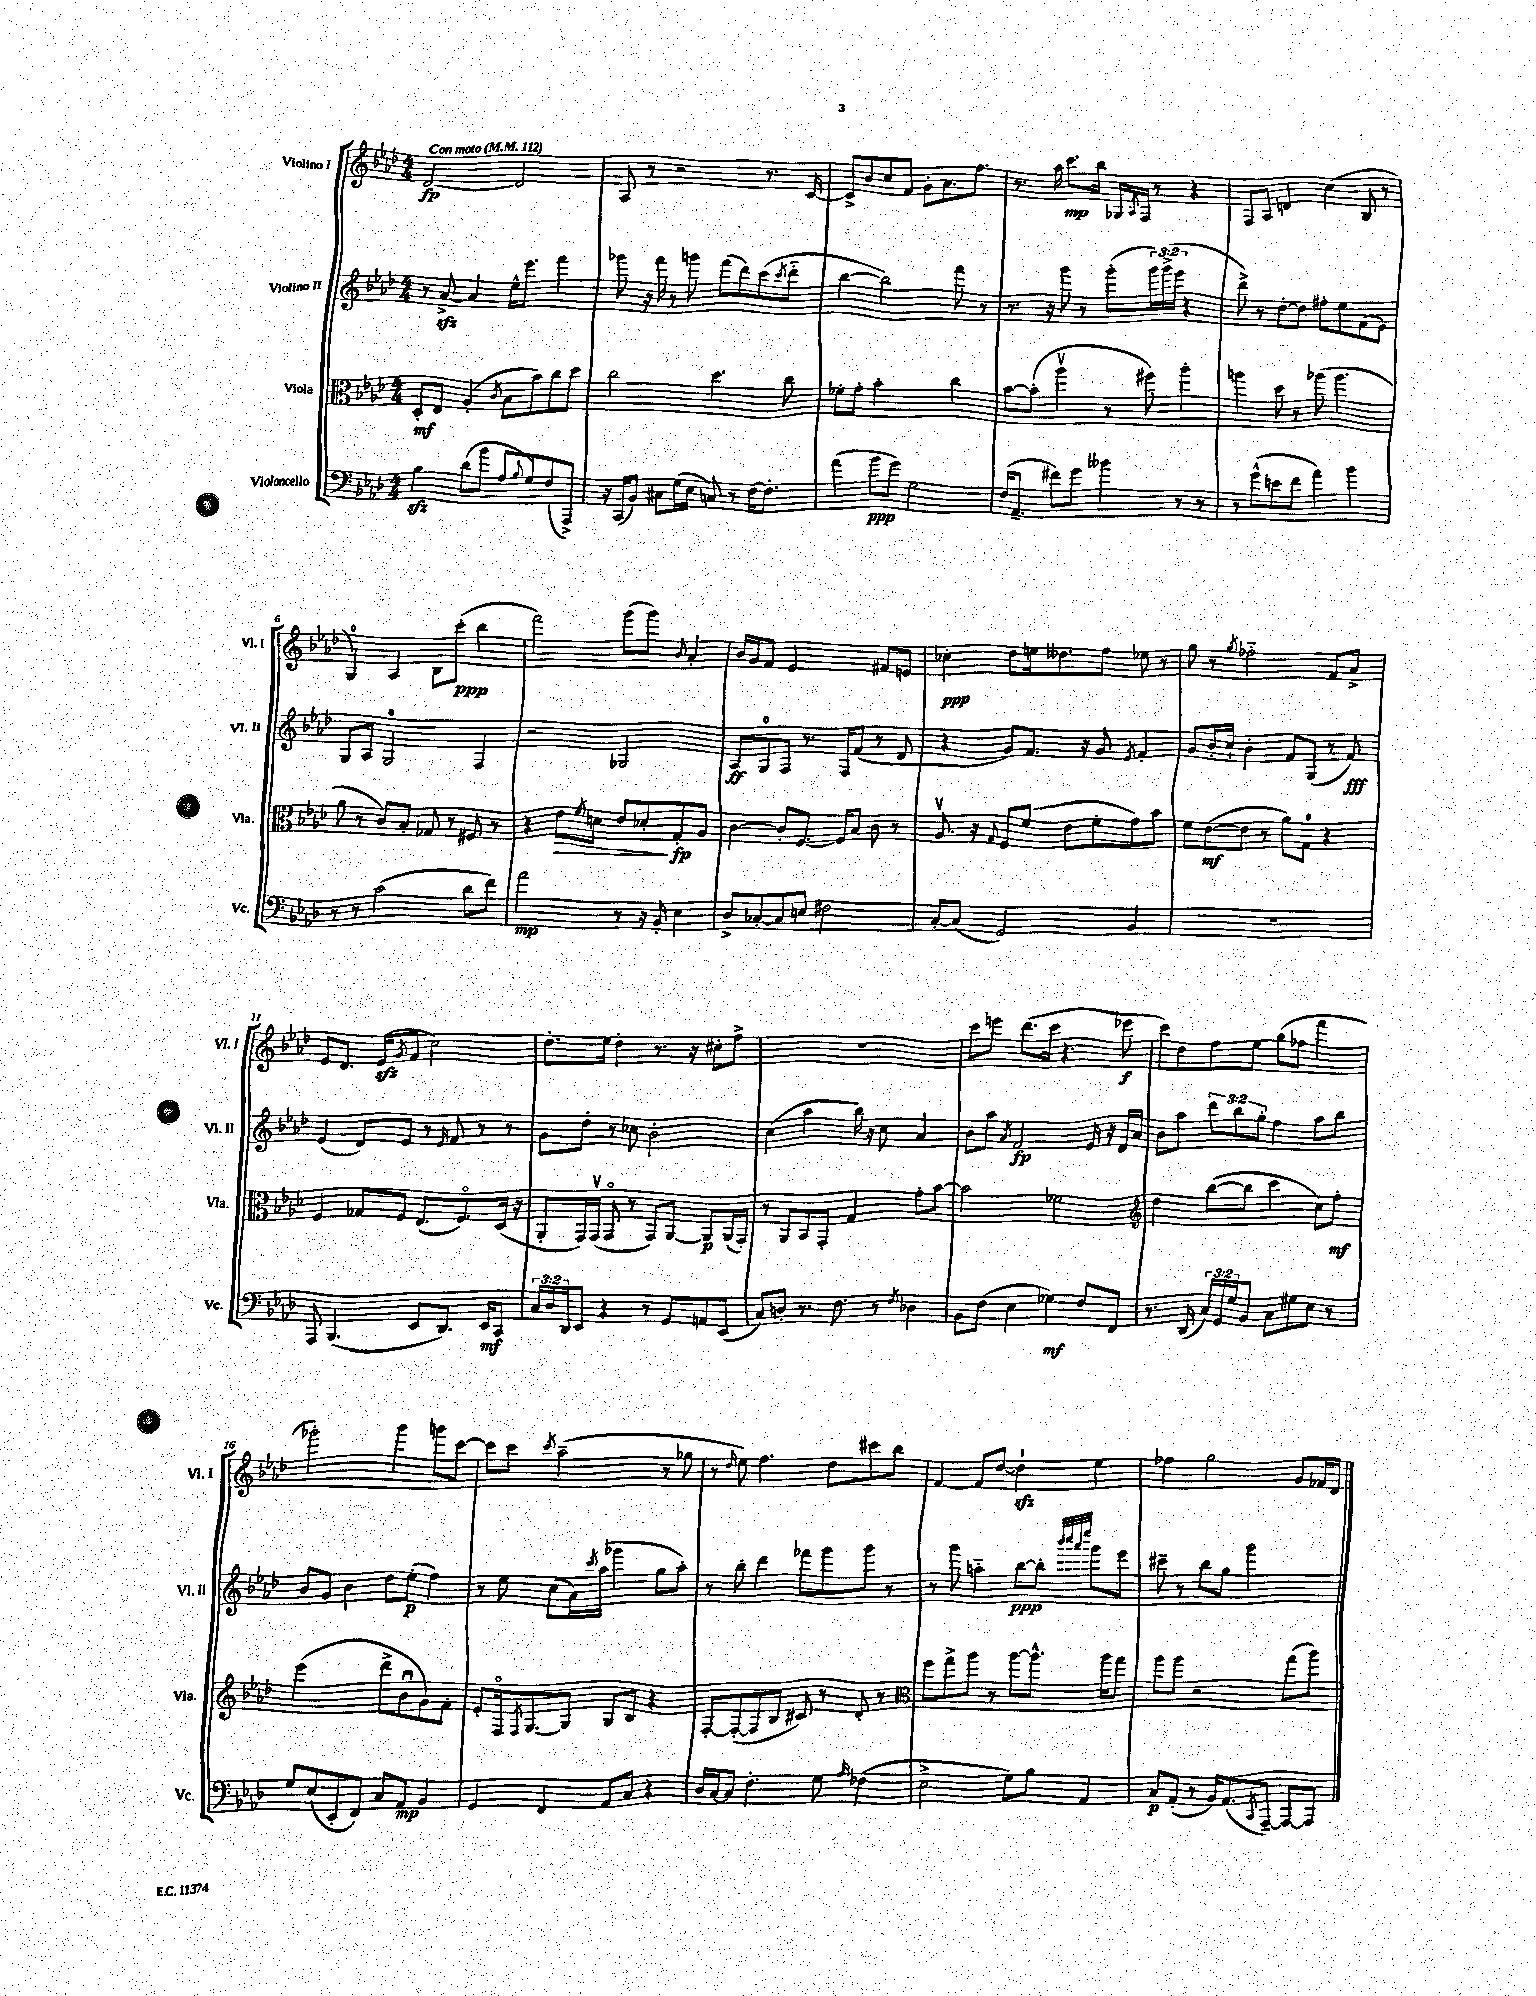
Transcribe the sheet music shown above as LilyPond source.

<<
\new StaffGroup <<
\new Staff = "s0" \with { instrumentName = "Violino I" shortInstrumentName = "Vl. I" } {
    \clef treble \key aes \major \numericTimeSignature \time 4/4 \tempo "Con moto" 4 = 112
    des'2~\fp des'2 |
    aes8 r8 r2 r8. c'16~ |
    c'8-> bes'8 c''8 f'8 g'8-. aes'8. f''8. |
    r8. aes''16 c'''8.\mp bes''16 ges16 \acciaccatura { aes8 } f16 r8 r4 |
    f8 aes8 d'4 c''4( bes8 r8 |
    g4-0) aes4 bes8 c'''8-.\ppp( bes''4 |
    f'''2) g'''8( g'''8) \appoggiatura { bes'8 } aes'4-. |
    bes'16 g'16 f'8 ees'2 fis'8 e'8 |
    ces''4-.\ppp des''8 e''16 deses''8. f''8 ees''8 r8 |
    g''8 r8 \acciaccatura { g''8 } fes''2-_ f'8 aes'8-> |
    ees'8 des'8. ees'16\sfz( \acciaccatura { g'8 } f'8 c''2) |
    des''8.-. ees''16 des''4-. r8. r16 cis''8-. f''8-> |
    R1 |
    c'''8 e'''8 des'''8.( c'''16 r4. ees'''8\f |
    c'''8) des''8 f''8 ees''8 g''8( fes''8 f'''4 |
    ges'''2-.) ges'''4 g'''8 c'''8~ |
    c'''8 c'''8 \acciaccatura { c'''8 } aes''2--( r8 ges''8 |
    r8 \grace { des''16 } ees''8) f''4. des''8 cis'''8 bes''8 |
    f'4~ f'8 des''8~ des''4-!\sfz ees''4 |
    fes''4 g''2 g'8 fes'16 des'16 \bar "|." |
}
\new Staff = "s1" \with { instrumentName = "Violino II" shortInstrumentName = "Vl. II" } {
    \clef treble \key aes \major \numericTimeSignature \time 4/4 \override Staff.TupletNumber.text = #tuplet-number::calc-fraction-text
    r8 aes'8~->\sfz aes'4 ees''16-^ ees'''8. f'''4 |
    ges'''8 r16 f'''16 r8 g'''8 f'''8( des'''8) c'''8( \acciaccatura { c'''8 } des'''8-_ |
    bes''4~ bes''2) f'''8 r8 |
    r8. r16 g'''8 r8 g'''8-.( \tuplet 3/2 { g'''16) g'''16->( ees'''16 } r4 |
    des'''8->) r8 des''8~-. des''8 fis''8-. ees''8 f'8( ees'8) |
    g8 aes8 g2-0 f4 |
    r2 ges2 |
    aes8\ff g8-0 f8 r8. f16 f'8( r8 des'8 |
    r4 g'8) f'8. r16 g'8 \acciaccatura { ees'8 } f'4-. |
    g'8 bes'16-. c''16-! bes'4-. f'8 g8( r8 f'8\fff) |
    ees'4( des'8) ees'8 r8 \grace { ees'16 } f'8 r8 r8 |
    g'8 des''8-. r8 ces''8 bes'2-. |
    c''4( aes''4 bes''16) r16 c''8 aes'4 |
    bes'8 aes''8 \acciaccatura { aes'8 } f'2\fp ees'16 r16 des'16 aes'16 |
    bes'8 aes''8 \tuplet 3/2 { des'''8 bes''8 g''8-. } f''4 aes''8 bes''8 |
    bes'8 g'8 bes'4 des''8 ees''8-.\p( f''4) |
    r8 ees''8 c''8( aes'16) \acciaccatura { c'''8 } aes''16( ges'''4 g''8 aes''8-.) |
    r8 bes''8-. des'''4 fes'''8 g'''8 g'''8 r8 |
    r8 g'''8 a''4-_ bes''8~\ppp bes''8-. \grace { bes'''32 c''''32 aes'''32 ees''''32 } g'''8 ees'''8 |
    cis'''8-- r8 bes''8 g''8 g'''2 \bar "|." |
}
\new Staff = "s2" \with { instrumentName = "Viola" shortInstrumentName = "Vla." } {
    \clef alto \key aes \major \numericTimeSignature \time 4/4
    des8-.\mf ees8 aes4-.( \acciaccatura { c'8 } bes8 bes'8) c''8 des''8 |
    c''2 des''4. c''8 |
    fes'8-. g'8-. bes'2-. c''4 |
    bes'8~ bes'8-.( aes''4\upbow r8 fis''8) aes''4-. |
    a''4 des''8 r8 aes''8( aes''4. |
    aes'8 r8 c'8) bes8-. ges8 r8 fis8 r8 |
    r4 ees'8\> \acciaccatura { f'8 } d'8 ees'8 des'8-.\! g8-.\fp aes8 |
    c'4~ c'8-. f8.~ f16 bes8 c'8 r8 |
    aes8.\upbow r16 \appoggiatura { g8 } f8 f'8( ees'8 f'8-. g'8) bes'8 |
    f'8 ees'8~\mf( ees'8 r8 aes'8) g8-0 r4 |
    f4 ges8 f8 ees8.( f8.\flageolet) des16( r16 |
    aes,8-. g,16) g,16\upbow( g,8\flageolet r8 g,8) aes,8~ aes,8\p aes,16( g,16-.) |
    r8 aes,8 bes,8 g,8-. g4 g'8-. bes'8~ |
    bes'2 fes'2 |
    \clef treble des''4 bes''8~( bes''8 c'''4 c''8) f''8-.\mf |
    ees'''2( des'''8-> bes'8\downbow g'8) f'8-. |
    ees'8-. f16\flageolet \acciaccatura { f8 } g8.~ g8 g8 bes8 r4 |
    f8~-. f8~-.( f8 bes8 cis'8) r8 des'8-. r8 |
    \clef alto f''8 g''8-> aes''8 r8 aes''8~ aes''8.-^ aes''16 g''8 |
    aes''8 aes''8 r2 g''8( aes''8) \bar "|." |
}
\new Staff = "s3" \with { instrumentName = "Violoncello" shortInstrumentName = "Vc." } {
    \clef bass \key aes \major \numericTimeSignature \time 4/4 \override Staff.TupletNumber.text = #tuplet-number::calc-fraction-text
    bes4\sfz des'8( bes'8 aes8 \appoggiatura { bes8 } g8) f8( aes,,8->) |
    r16 c,16( bes,8) cis8 g16( ees16 c8) r8 f16~ f8.-. |
    aes'4( bes'8\ppp g'8) g2 |
    f16( aes,8.-- fis'8) g'8 beses'4 r8 r8 |
    r8 g'8-^( e'8 f'8 aes'4) bes'4 |
    r8 r8 c'2( des'8 f'8) |
    aes'2\mp r8 r16 bes,16-. ees4 |
    des8-> ces8~-. ces8 e8 fis2 |
    c8~-. c8( g,2) bes,4 |
    R1 |
    aes,,8 bes,,4.( ees,8 des,8.) ees,16\mf c,8 |
    \tuplet 3/2 { c16 des16 des,16 } ees,8 r4 r8 g,8 a,8 ees,8( |
    c8) d8-. r8. f8. r8 \acciaccatura { f8 } des4 |
    bes,8 f8( ees4 ges4\mf) f8 f,8 |
    r8. des,16( \tuplet 3/2 { c16) g,16 g16 } bes,8 c8 gis8 ees8 r8 |
    g8 ees8( ees,8-. f,8) c8 aes,8\mp bes,4 |
    g,4 f,4 aes,8 c8 r4 |
    des16 c16~ c8 f4.-. g8 \grace { aes16 } fes4( |
    ees2-> g8) bes8 aes,4 |
    c8\p aes,8-.( r8 bes,16) aes,8.( \acciaccatura { c,8 } aes,,8~--) aes,,8~ aes,,8 \bar "|." |
}
>>
>>
